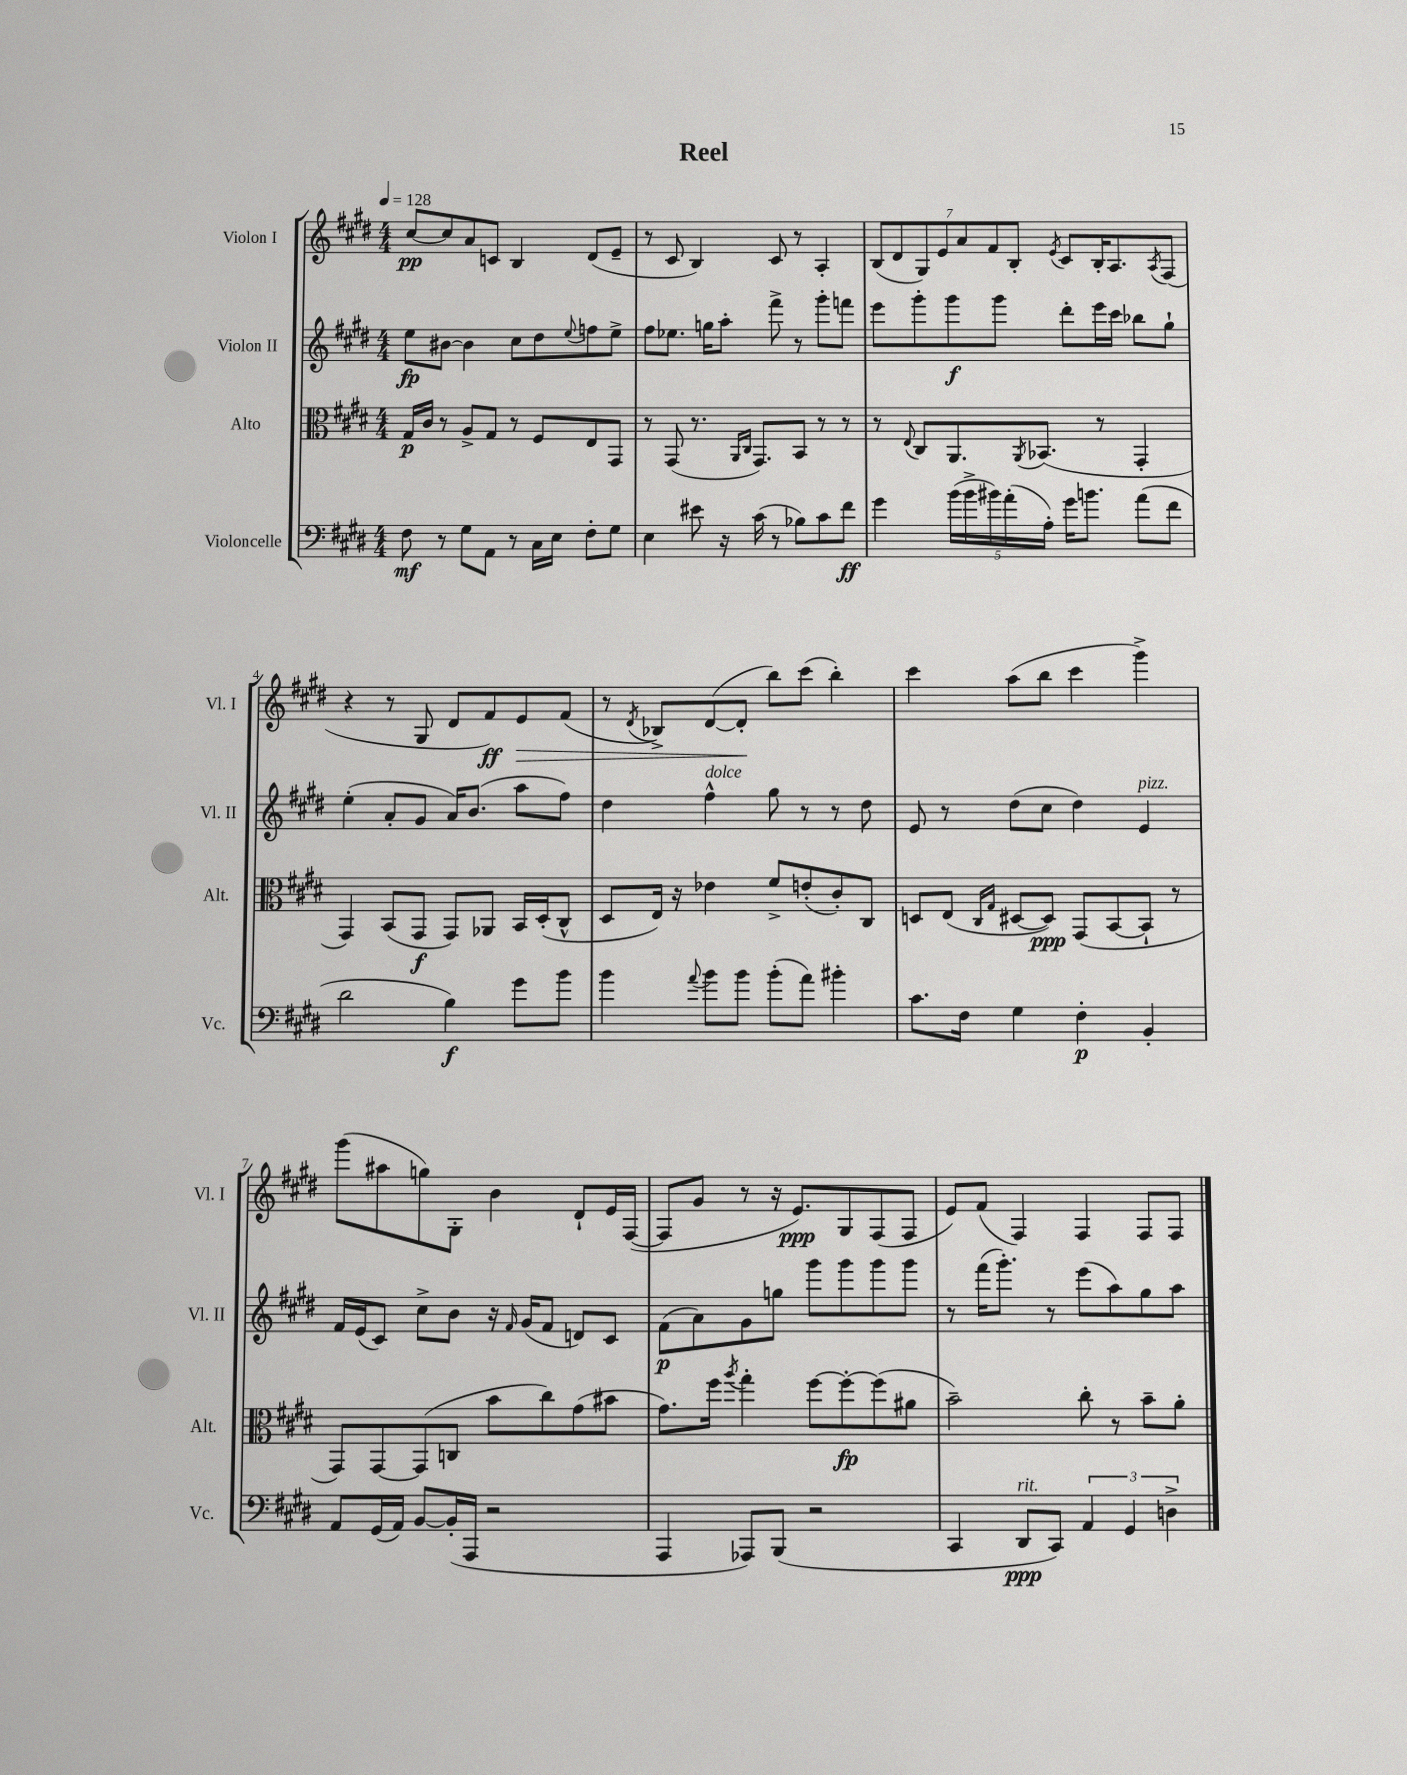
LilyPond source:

\header { title = "Reel" }
<<
\new StaffGroup <<
\new Staff = "s0" \with { instrumentName = "Violon I" shortInstrumentName = "Vl. I" } {
    \clef treble \key e \major \numericTimeSignature \time 4/4 \tempo 4 = 128
    cis''8~\pp cis''8 a'8 c'8 b4 dis'8( e'8-- |
    r8 cis'8 b4) cis'8 r8 a4-. |
    \tuplet 7/4 { b8( dis'8 gis8) e'8 a'8 fis'8 b8-. } \acciaccatura { e'8 } cis'8 b16-. a8. \acciaccatura { a8 } fis8( |
    r4 r8 gis8 dis'8 fis'8\ff) e'8\> fis'8( |
    r8 \acciaccatura { dis'8 } bes8->) dis'8~( dis'8-.\! b''8) cis'''8( b''4-.) |
    cis'''4 a''8( b''8 cis'''4 gis'''4->) |
    gis'''8( ais''8 g''8) gis8-. b'4 dis'8-! e'16 fis16~( |
    fis8 gis'8 r8 r16 e'8.\ppp) gis8 fis8( fis8 |
    e'8) fis'8( fis4) fis4 fis8 fis8 \bar "|." |
}
\new Staff = "s1" \with { instrumentName = "Violon II" shortInstrumentName = "Vl. II" } {
    \clef treble \key e \major \numericTimeSignature \time 4/4
    e''8\fp bis'8~ bis'4 cis''8 dis''8 \appoggiatura { e''8 } f''8 e''8-> |
    fis''8 ees''8. g''16 a''8-. fis'''8-> r8 gis'''8-. f'''8 |
    e'''8 gis'''8-. gis'''8\f gis'''8 dis'''8-. e'''16 cis'''16 bes''8 gis''8-! |
    e''4-.( a'8-. gis'8 a'16) b'8.( a''8 fis''8) |
    dis''4 fis''4-^^\markup { \italic "dolce" } gis''8 r8 r8 dis''8 |
    e'8 r8 dis''8( cis''8 dis''4) e'4^\markup { \italic "pizz." } |
    fis'16 e'16( cis'8) cis''8-> b'8 r16 \grace { fis'16 } gis'16( fis'8 d'8) cis'8 |
    fis'8\p( a'8) gis'8 g''8 gis'''8 gis'''8 gis'''8 gis'''8 |
    r8 fis'''16( gis'''8.-.) r8 e'''8( a''8) gis''8 a''8 \bar "|." |
}
\new Staff = "s2" \with { instrumentName = "Alto" shortInstrumentName = "Alt." } {
    \clef alto \key e \major \numericTimeSignature \time 4/4
    gis16\p cis'16 r8 a8-> gis8 r8 fis8 e8 gis,8 |
    r8 gis,8( r8. \grace { a,16 cis16 } gis,8.) b,8 r8 r8 |
    r8 \appoggiatura { e8 } cis8 a,8. \acciaccatura { a,8 } bes,8.( r8 gis,4-. |
    gis,4) b,8( gis,8\f gis,8) aes,8 b,16 dis16-.( cis8-^ |
    dis8 e16) r16 ees'4 fis'8-> e'8-.( cis'8-.) cis8 |
    d8 e8( \grace { cis16 gis16 } dis8~ dis8\ppp) gis,8( b,8~ b,8-! r8 |
    gis,8) gis,8~ gis,8( c8 b'8 cis''8) gis'8( bis'8 |
    gis'8.) fis''16 \acciaccatura { a''8 } gis''4-. fis''8~ fis''8~-.\fp fis''8( ais'8 |
    b'2--) cis''8-. r8 b'8-- a'8-. \bar "|." |
}
\new Staff = "s3" \with { instrumentName = "Violoncelle" shortInstrumentName = "Vc." } {
    \clef bass \key e \major \numericTimeSignature \time 4/4
    fis8\mf r8 gis8 a,8 r8 cis16 e16 fis8-. gis8 |
    e4 eis'8 r16 cis'16( r8 bes8) cis'8 fis'8\ff |
    gis'4 \tuplet 5/4 { b'16( b'16-> bis'16) a'16-.( a16-.) } gis'16 b'8. a'8( fis'8 |
    dis'2 b4\f) gis'8 b'8 |
    b'4 \appoggiatura { a'8 } b'8 b'8 b'8-.( a'8) bis'4-. |
    cis'8. fis16 gis4 fis4-.\p b,4-. |
    a,8 gis,16( a,16) b,8~ b,16-.( a,,16 r2 |
    a,,4 aes,,8) b,,8( r2 |
    cis,4 dis,8\ppp^\markup { \italic "rit." } cis,8) \tuplet 3/2 { a,4 gis,4 d4-> } \bar "|." |
}
>>
>>
